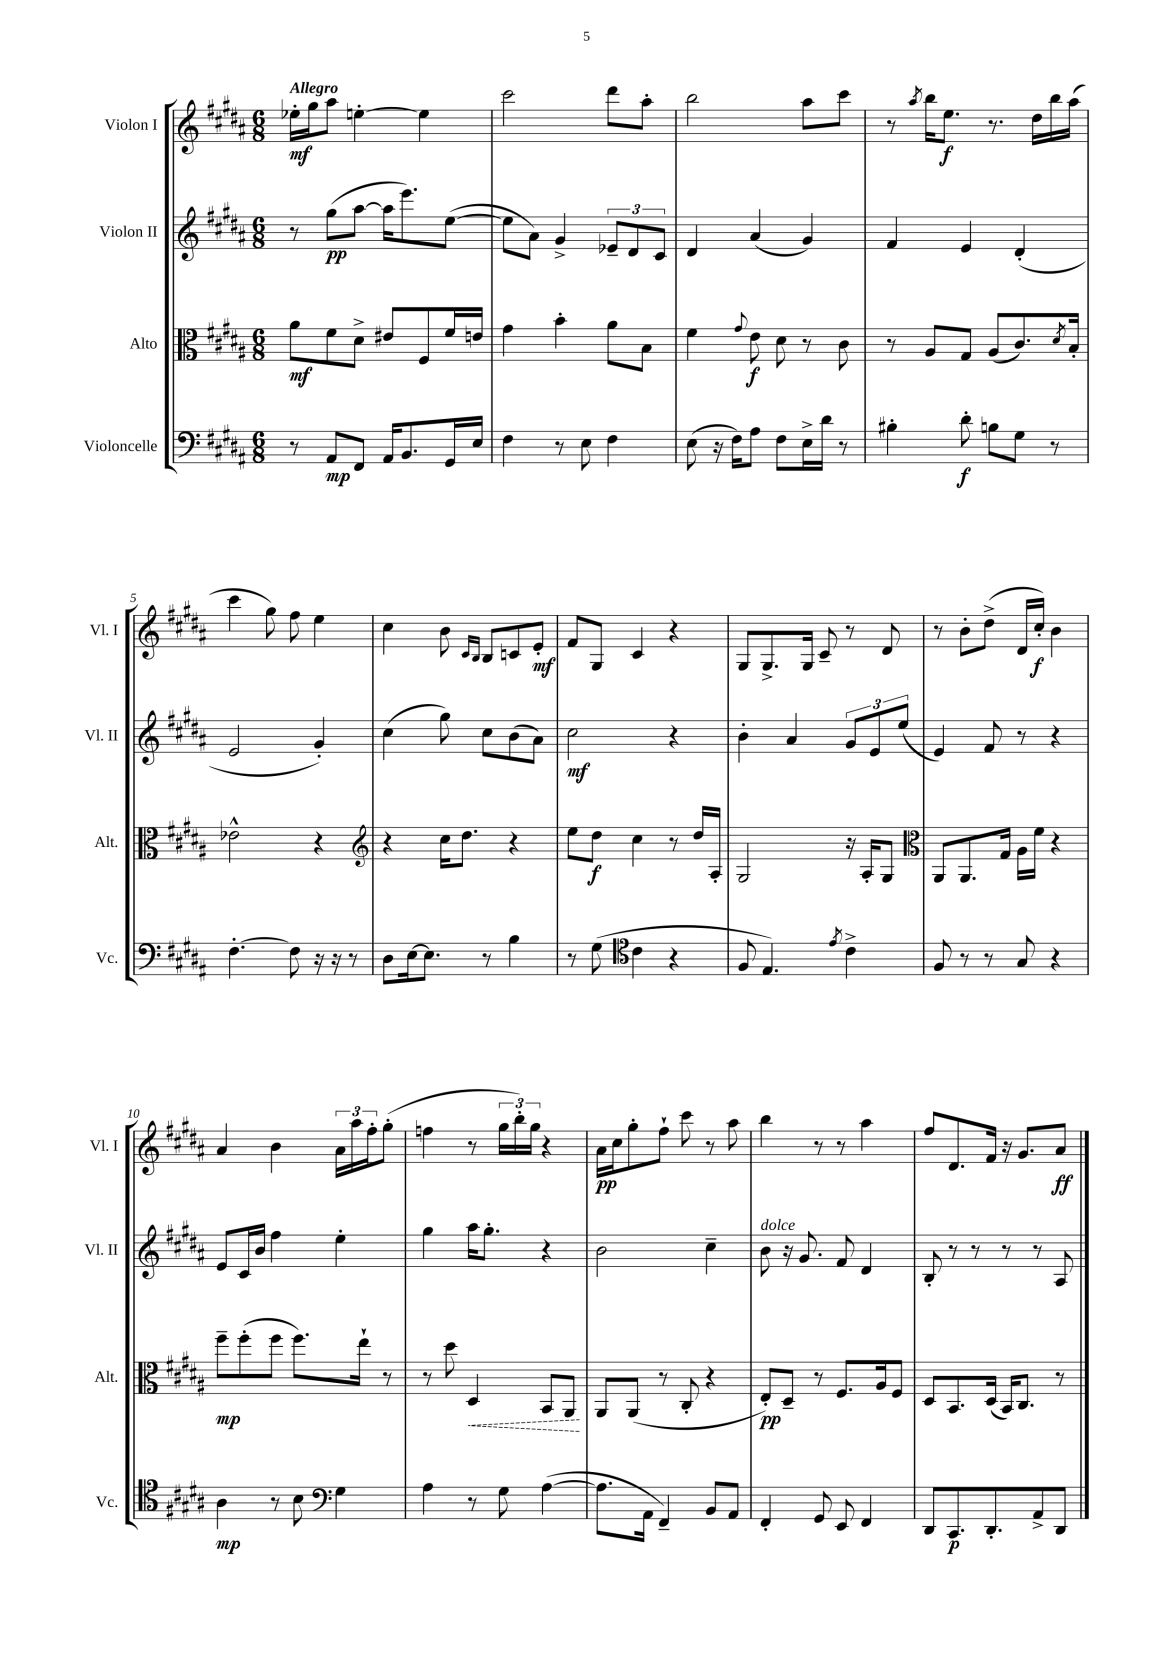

**kern	**kern	**kern	**kern
*staff4	*staff3	*staff2	*staff1
*clefF4	*clefC3	*clefG2	*clefG2
*k[f#c#g#d#a#]	*k[f#c#g#d#a#]	*k[f#c#g#d#a#]	*k[f#c#g#d#a#]
*M6/8	*M6/8	*M6/8	*M6/8
8r	8a#\L	8r	16ee-'\LL
.	.	.	16gg#\J
8AA#/L	8f#\	(8gg#\L	8aa#\J
8FF#/J	8d#^\J	[8aa#\J	[4ee'\
16AA#/LK	8e#/L	16aa#\]LK	.
8.BB/	.	8.eee\)	.
.	8F#/	.	4ee\]
16GG#/L	16f#/L	([8ee\J	.
16E/JJ	16e/JJ	.	.
=	=	=	=
4F#\	4g#\	8ee\]L	2ccc#\
.	.	8a#\J)	.
8r	4b'\	4g#^/	.
8E\	.	.	.
4F#\	8a#\L	12e-~/L	8ddd#\L
.	.	12d#/	.
.	8B\J	.	8aa#'\J
.	.	12c#/J	.
=	=	=	=
(8E\	4f#\	4d#/	2bb\
16r	.	.	.
16F#\LK)	.	.	.
.	8qqg#/	.	.
8A#\J	8e\	(4a#/	.
8F#\L	8d#\	.	.
16E^\L	8r	4g#/)	8aa#\L
16d#\JJ	.	.	.
8r	8c#\	.	8ccc#\J
=	=	=	=
4B#'\	8r	4f#/	8r
.	.	.	8qaa#/
.	8A#/L	.	16bb\LK
.	.	.	8.ee\J
8d#'\	8G#/J	4e/	.
8B\L	(8A#/L	.	8.r
8G#\J	8.c#/)	(4d#'/	.
.	.	.	16dd#\LL
8r	.	.	16bb\
.	8qd#/	.	.
.	16B'/Jk	.	(16aa#\JJ
=	=	=	=
[4.F#'\	2e-^^\	2e/	4ccc#\
.	.	.	8gg#\)
8F#\]	.	.	8ff#\
16r	4r	4g#'/)	4ee\
16r	.	.	.
8r	.	.	.
=	=	=	=
*	*clefG2	*	*
8D#\L	4r	(4cc#\	4cc#\
[16E\k	.	.	.
8.E\]J	.	.	.
.	16cc#\LK	8gg#\)	8b\
.	8.dd#\J	.	.
.	.	.	16qqc#/LL
.	.	.	16qqB/JJ
8r	.	8cc#\L	8B/L
4B\	4r	(8b\	8c/
.	.	8a#\J)	8e'/J
=	=	=	=
8r	8ee\L	2cc#\	8f#/L
(8G#\	8dd#\J	.	8G#/J
*clefC4	*	*	*
4c#\	4cc#\	.	4c#/
4r	8r	4r	4r
.	16dd#/LL	.	.
.	16A#'/JJ	.	.
=	=	=	=
8F#/	2G#/	4b'\	8G#/L
4.E/)	.	.	8.G#^/
.	.	4a#/	.
.	.	.	16G#/Jk
.	.	.	8c#~/
8qe/	.	.	.
4c#^\	16r	12g#/L	8r
.	16A#'/LK	.	.
.	.	12e/	.
.	8G#/J	.	8d#/
.	.	(12ee/J	.
=	=	=	=
*	*clefC3	*	*
8F#/	8AA#/L	4e/)	8r
8r	8.AA#/	.	8b'\L
8r	.	8f#/	(8dd#^\J
.	16G#/Jk	.	.
8G#/	16A#\LL	8r	16d#/LL
.	16f#\JJ	.	16cc#'/JJ)
4r	4r	4r	4b\
=	=	=	=
4A#\	8ff#~\L	8e/L	4a#/
.	(8ff#'\	16c#/L	.
.	.	16b/JJ	.
8r	8ff#\J	4ff#\	4b\
8B\	8.ff#\L)	.	.
*clefF4	*	*	*
4G#\	.	4ee'\	24a#\LL
.	.	.	24aa#\
.	16ee`\Jk	.	.
.	.	.	24ff#'\J
.	8r	.	(8gg#'\J
=	=	=	=
4A#\	8r	4gg#\	4ff\
.	8dd#\	.	.
8r	4D#/	16aa#\LK	8r
.	.	8.gg#'\J	.
8G#\	.	.	24gg#\LL
.	.	.	24bb'\)
.	.	.	24gg#\JJ
([4A#\	8BB/L	4r	4r
.	8AA#/J	.	.
=	=	=	=
8.A#\]L	8AA#/L	2b\	16a#\LL
.	.	.	16cc#\J
.	(8AA#/J	.	8gg#'\
16AA#\Jk	.	.	.
4FF#~/)	8r	.	8ff#`\J
.	8C#'/	.	8ccc#\
8BB/L	4r	4cc#~\	8r
8AA#/J	.	.	8aa#\
=	=	=	=
4FF#'/	8E'/L)	8b\	4bb\
.	8D#~/J	16r	.
.	.	8.g#/	.
8GG#/	8r	.	8r
8EE/	8.F#/L	8f#/	8r
4FF#/	.	4d#/	4aa#\
.	16A#/k	.	.
.	8F#/J	.	.
=	=	=	=
8DD#/L	8D#/L	8B'/	8ff#/L
8.CC#/	8.BB/	8r	8.d#/
.	.	8r	.
8.DD#'/	(16D#/Jk	.	16f#/Jk
.	16BB/LK)	8r	16r
.	8.C#/J	.	8.g#/L
8AA#^/	.	8r	.
8DD#/J	8r	8A#/	8a#/J
==	==	==	==
*-	*-	*-	*-
